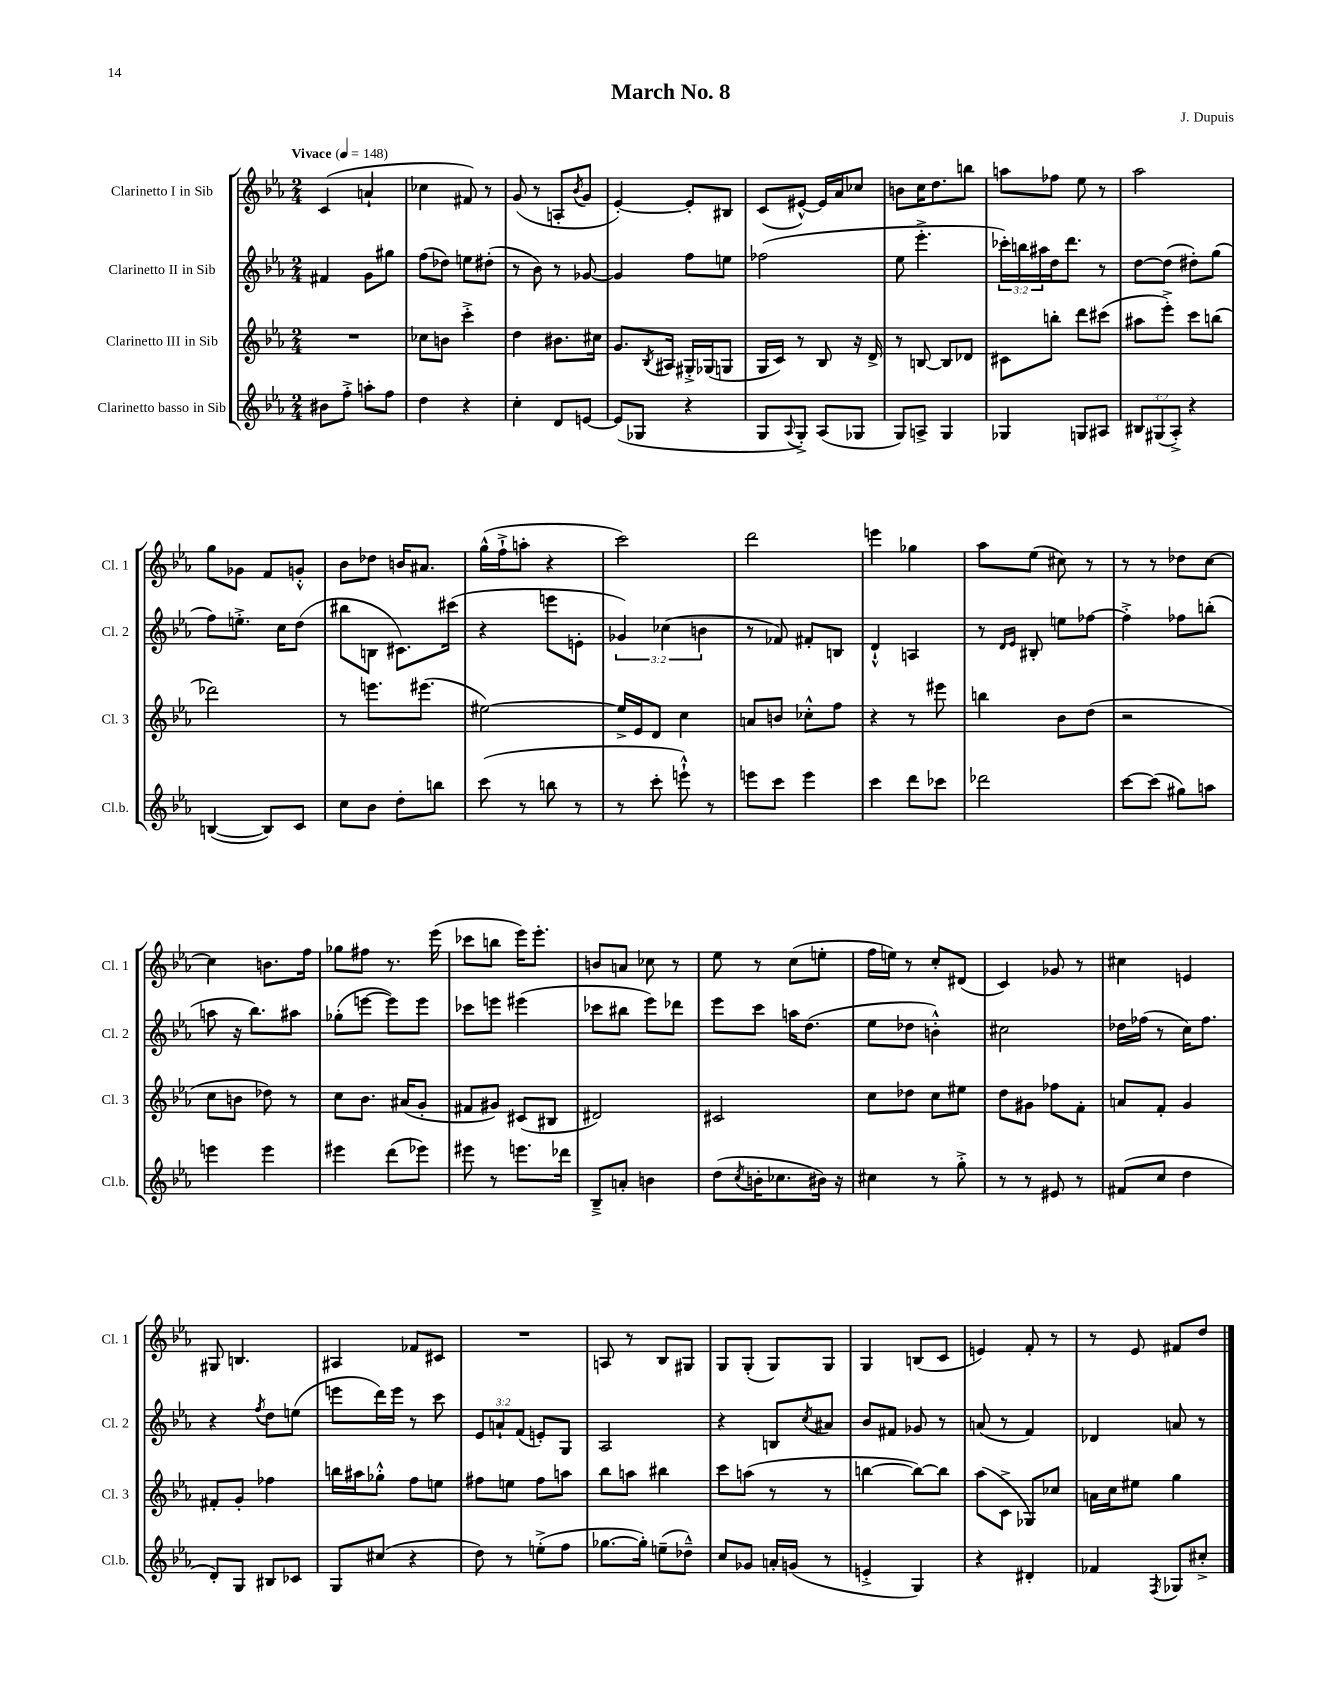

**kern	**kern	**kern	**kern
*staff4	*staff3	*staff2	*staff1
*clefG2	*clefG2	*clefG2	*clefG2
*k[b-e-a-]	*k[b-e-a-]	*k[b-e-a-]	*k[b-e-a-]
*M2/4	*M2/4	*M2/4	*M2/4
*MM148	*MM148	*MM148	*MM148
8b#	2r	4f#	(4c
8ff'^	.	.	.
8aa'	.	8g	4a`
8ff	.	8gg#	.
=	=	=	=
4dd	8cc-	(8ff	4cc-
.	8b	8dd-)	.
4r	4ccc'^	8ee	8f#)
.	.	(8dd#'	8r
=	=	=	=
4cc'	4dd	8r	(8g
.	.	8b-)	8r
8d	8.b#	8r	8A'
.	.	.	8qb-
[8e	.	[8g-	8g
.	16cc#	.	.
=	=	=	=
(8e]	8.g	4g-]	[4e-')
8G-	.	.	.
.	8qB-	.	.
.	16A#	.	.
4r	16G#'^	8ff	8e-']
.	(16G-	.	.
.	8G	8ee	8B#
=	=	=	=
8G	16G	(2ff-	(8c
.	16c)	.	.
8qqA-	.	.	.
8G'^)	8r	.	[8e#^^)
(8A-	8B-	.	16e#]
.	.	.	16a-
8G-	16r	.	8cc-
.	16d^	.	.
=	=	=	=
8G)	8r	8ee-	8b
8A^	[8B	4.eee-'^	16cc
.	.	.	8.dd
4G	8B]	.	.
.	8d-	.	8bb
=	=	=	=
4G-	8c#	24ccc-')	8aa
.	.	24bb	.
.	.	24aa#	.
.	8bb'	16dd	8ff-
.	.	8.ddd	.
8G	8ddd	.	8ee-
8A#	(8ccc#	8r	8r
=	=	=	=
12B#	8aa#	[8dd	2aa-
(12G#	.	.	.
.	8eee-'^)	(8dd]	.
12A-'^)	.	.	.
4r	8ccc	8dd#')	.
.	(8bb	(8gg	.
=	=	=	=
([4B	2ddd-)	8ff)	8gg
.	.	8.ee'^	8g-
8B])	.	.	8f
.	.	16cc	.
8c	.	(8dd	8g'^^
=	=	=	=
8cc	8r	8bb#	8b-
8b-	8.eee	8B	8dd-
8dd'	.	8.c#)	16b
.	(8.eee#	.	8.a#
8bb	.	.	.
.	.	(16ccc#	.
=	=	=	=
(8ccc	[2ee#)	4r	(16gg^^
.	.	.	16ff`^
8r	.	.	8aa'
8bb	.	8eee	4r
8r	.	8e'	.
=	=	=	=
8r	16ee#^]	6g-)	2ccc)
.	16e-	.	.
8ccc'	8d	.	.
.	.	(6cc-	.
8eee`^^)	4cc	.	.
.	.	6b	.
8r	.	.	.
=	=	=	=
8eee	8a	8r	2ddd
8ccc	8b	8f-)	.
4eee	8cc-'^^	8f#'	.
.	8ff	8B	.
=	=	=	=
4ccc	4r	4d`^^	4eee
8ddd	8r	4A	4gg-
8ccc-	8eee#	.	.
=	=	=	=
2ddd-	4bb	8r	8aa-
.	.	16qqd	.
.	.	16qqe-	.
.	.	8B#'	(8ee-
.	8b-	8ee	8cc#)
.	(8dd	[8ff-	8r
=	=	=	=
[8ccc	2r	4ff-'^]	8r
(8ccc]	.	.	8r
8gg#)	.	8ff-	8dd-
8aa	.	(8bb'	[8cc
=	=	=	=
4eee	8cc	8aa	4cc]
.	8b	16r	.
.	.	8.bb-)	.
4eee	8dd-)	.	8.b
.	8r	8aa#	.
.	.	.	16ff
=	=	=	=
4eee#	8cc	(8gg-'	8gg-
.	8.b-	[8eee	8ff#
(8ddd	.	8eee])	8.r
.	(16a#	.	.
8eee-)	8g'	8eee	.
.	.	.	(16eee-
=	=	=	=
8eee#	8f#	8ccc-	8ccc-
8r	8g#)	8eee	8bb
8.eee	(8c#	(4eee#	16eee-)
.	.	.	8.eee-'
.	8B#	.	.
16ddd-	.	.	.
=	=	=	=
8B-~^	2d#)	8ccc-	8b
8a'	.	8bb#	8a
4b	.	8eee-)	8cc-
.	.	8ddd-	8r
=	=	=	=
(8dd	2c#	8eee-	8ee-
8qcc	.	.	.
16b'	.	8ccc	8r
8.cc-	.	.	.
.	.	16aa	(8cc
.	.	(8.dd	.
16b#)	.	.	8ee'
16r	.	.	.
=	=	=	=
4cc#	8cc	8ee-	16ff
.	.	.	16ee)
.	8dd-	8dd-	8r
8r	8cc	4b'^^)	8cc'
8gg'^	8ee#	.	(8d#
=	=	=	=
8r	8dd	2cc#	4c)
8r	8g#	.	.
8e#	8ff-	.	8g-
8r	8f'	.	8r
=	=	=	=
(8f#	8a	16dd-	4cc#
.	.	(16ff-	.
8cc	8f'	8r	.
4dd	4g	16cc)	4e
.	.	8.ff-	.
=	=	=	=
8d')	8f#'	4r	8G#
8G	8g'	.	4.B
.	.	8qff	.
8B#	4ff-	8dd	.
8c-	.	(8ee	.
=	=	=	=
8G	16bb	8eee	4A#
.	16aa#	.	.
(8cc#	8gg-'^^	16ddd)	.
.	.	16eee	.
4r	8ff	8r	8f-
.	8ee	8ccc	8c#
=	=	=	=
8dd)	8ff#	12e-	2r
.	.	12a`	.
8r	8ee	.	.
.	.	(12f	.
(8ee'^	8ff#	8e')	.
8ff	8aa	8G	.
=	=	=	=
[8.gg-	8bb-	2A-	8A
.	8aa	.	8r
16gg-'])	.	.	.
(8ee~	4bb#	.	8B-
8dd-~^^)	.	.	8G#
=	=	=	=
8cc	8ccc	4r	8G
8g-	(8aa	.	(8G'
16a'	8r	8B	8G)
(16g	.	.	.
.	.	8qcc	.
8r	8r	8a#	8G
=	=	=	=
4e'^	[4bb	8b-	4G
.	.	8f#	.
4G)	8bb_)	8g-	(8B
.	8bb]	8r	8c
=	=	=	=
4r	(8aa-	(8a	4e)
.	8c^	8r	.
4d#'	8G-)	4f)	8f'
.	8cc-	.	8r
=	=	=	=
4f-	16a	4d-	8r
.	16cc	.	.
.	8ee#	.	8e-
8qF	.	.	.
8G-	4gg	8a	8f#
8cc#'^	.	8r	8dd
==	==	==	==
*-	*-	*-	*-
